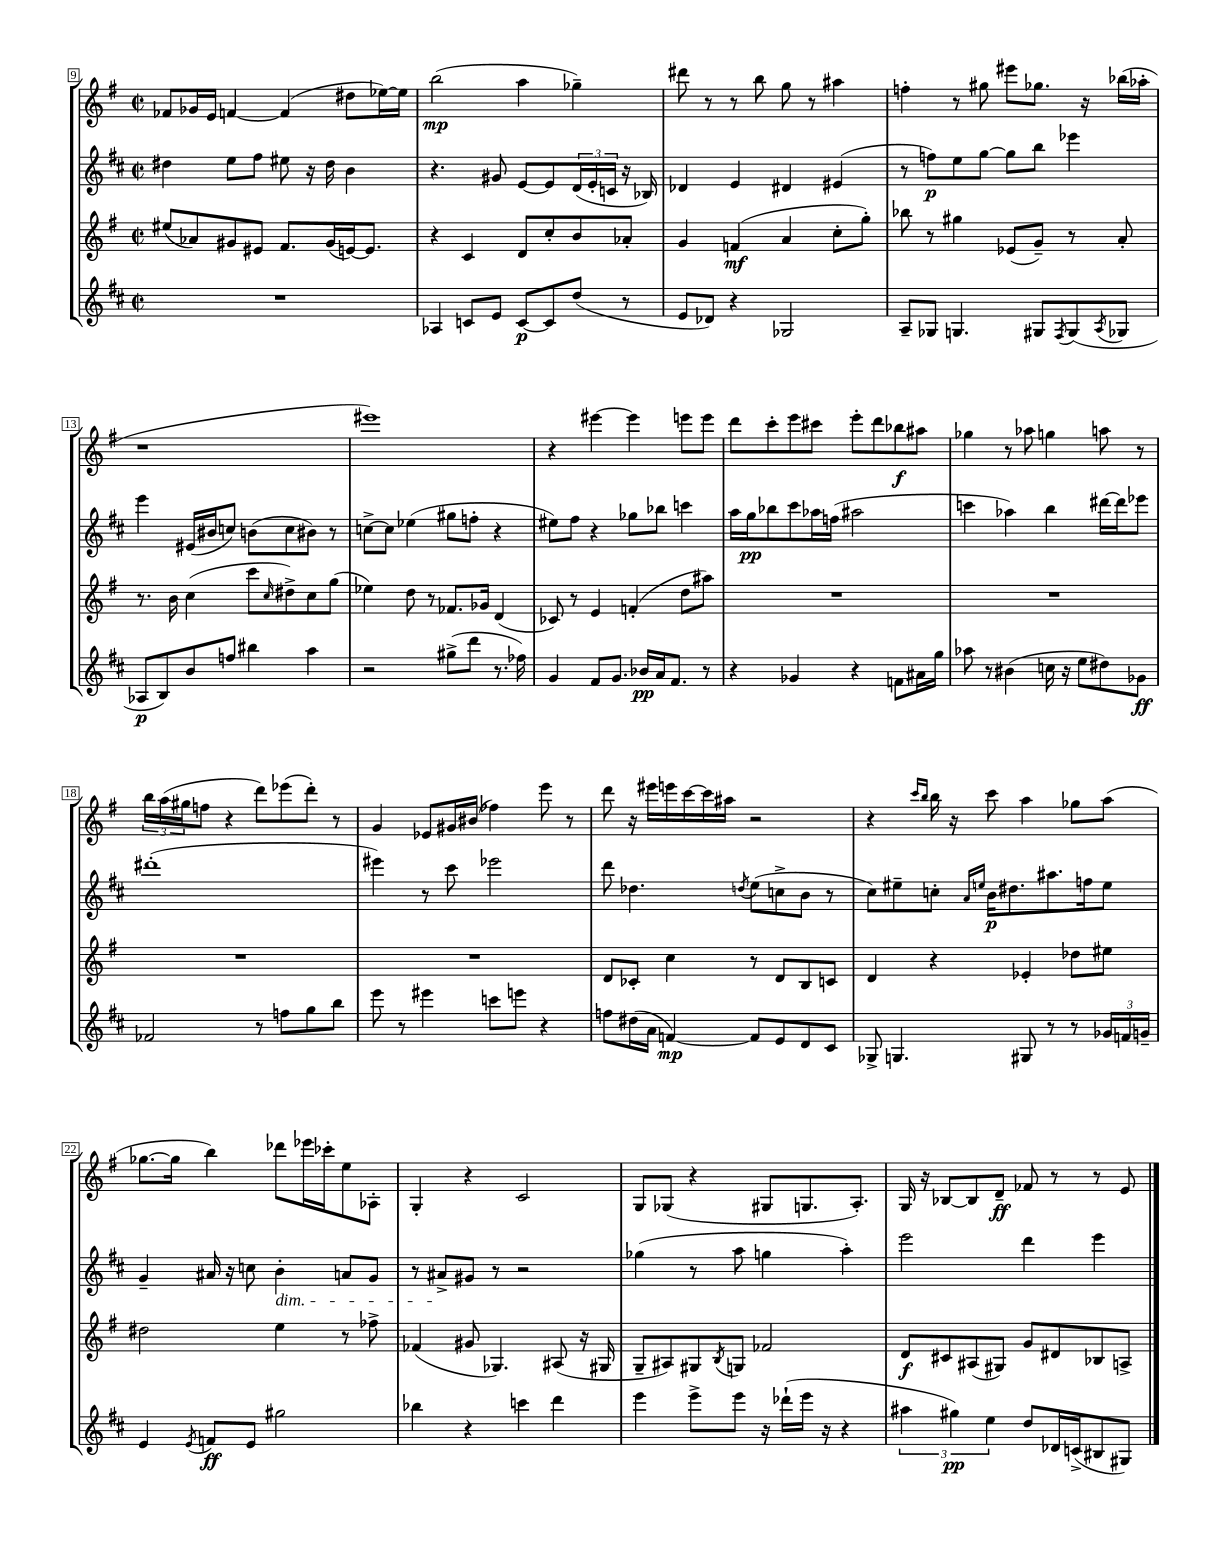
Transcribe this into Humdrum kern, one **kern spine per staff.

**kern	**dynam	**kern	**dynam	**kern	**dynam	**kern	**dynam
*part4	*part4	*part3	*part3	*part2	*part2	*part1	*part1
*staff4	*staff4	*staff3	*staff3	*staff2	*staff2	*staff1	*staff1
*clefG2	*	*clefG2	*	*clefG2	*	*clefG2	*
*k[f#c#]	*	*k[f#]	*	*k[f#c#]	*	*k[f#]	*
*M2/2	*	*M2/2	*	*M2/2	*	*M2/2	*
*met(c|)	*	*met(c|)	*	*met(c|)	*	*met(c|)	*
=9	=9	=9	=9	=9	=9	=9	=9
1r	.	(8ee#X/L	.	4dd#X\	.	8f-X/L	.
.	.	8a-X/)	.	.	.	16g-X/L	.
.	.	.	.	.	.	16e/JJ	.
.	.	8g#X/	.	8ee\L	.	[4fn/	.
.	.	8e#X/J	.	8ff#\J	.	.	.
.	.	8.f#/L	.	8ee#X\	.	(4f/]	.
.	.	.	.	16r	.	.	.
.	.	(16g#/L	.	16dd#\	.	.	.
.	.	[16en/J)	.	4b\	.	8dd#X\L	.
.	.	8.e/J]	.	.	.	.	.
.	.	.	.	.	.	[16ee-X\L)	.
.	.	.	.	.	.	16ee-\JJ]	.
=10	=10	=10	=10	=10	=10	=10	=10
4A-X/	.	4r	.	4.r	.	(2bb\	mp
8cn/L	.	4c/	.	.	.	.	.
8e/J	.	.	.	8g#X/	.	.	.
[8c/L	p	8d/L	.	[8e/L	.	4aa\	.
8c/]	.	8cc'/	.	8e/]	.	.	.
(8dd/J	.	8b/	.	(24d/L	.	4gg-X~\)	.
.	.	.	.	24e'/	.	.	.
.	.	.	.	24cn/JJ	.	.	.
8r	.	8a-X'/J	.	16r	.	.	.
.	.	.	.	16B-X/)	.	.	.
=11	=11	=11	=11	=11	=11	=11	=11
8e/L	.	4g/	.	4d-X/	.	8ddd#X\	.
8d-X/J)	.	.	.	.	.	8r	.
4r	.	(4fn/	mf	4e/	.	8r	.
.	.	.	.	.	.	8bb\	.
2G-X/	.	4a/	.	4d#X/	.	8gg\	.
.	.	.	.	.	.	8r	.
.	.	8cc'\L	.	(4e#X/	.	4aa#X\	.
.	.	8gg'\J)	.	.	.	.	.
=12	=12	=12	=12	=12	=12	=12	=12
8A~/L	.	8bb-X\	.	8r	.	4ffn'\	.
8G-X/J	.	8r	.	8ffn\L)	p	.	.
4.Gn/	.	4gg#X\	.	8ee\	.	8r	.
.	.	.	.	[8gg\J	.	8gg#X\	.
.	.	(8e-X/L	.	8gg\L]	.	8eee#X\L	.
8G#X/L	.	8g~/J)	.	8bb\J	.	8.gg-X\J	.
8qF#/	.	.	.	.	.	.	.
(8G#/	.	8r	.	4eee-X\	.	.	.
.	.	.	.	.	.	16r	.
8qA/	.	.	.	.	.	.	.
8G-X/J	.	8a'/	.	.	.	(16bb-X\LL	.
.	.	.	.	.	.	16aa-X'\JJ	.
!!LO:LB:g=z
=13	=13	=13	=13	=13	=13	=13	=13
8A-X/L	p	8.r	.	4eee\	.	1r	.
8B/)	.	.	.	.	.	.	.
.	.	16b\	.	.	.	.	.
8b/	.	(4cc\	.	(16e#X/LL	.	.	.
.	.	.	.	16b#X/J	.	.	.
8ffn/J	.	.	.	8ccn/J)	.	.	.
4bb#X\	.	8ccc\L	.	(8bn\L	.	.	.
.	.	16qqcc/	.	.	.	.	.
.	.	8dd#X^\)	.	8cc\	.	.	.
4aa\	.	8cc\	.	8b#X\J)	.	.	.
.	.	(8gg\J	.	8r	.	.	.
=14	=14	=14	=14	=14	=14	=14	=14
2r	.	4ee-X\)	.	[8ccn^\L	.	1eee#X)	.
.	.	.	.	8cc\J]	.	.	.
.	.	8dd\	.	(4ee-X\	.	.	.
.	.	8r	.	.	.	.	.
(8gg#X^\L	.	8.f-X/L	.	8gg#X\L	.	.	.
8ddd\J	.	.	.	8ffn'\J	.	.	.
.	.	16g-X/Jk	.	.	.	.	.
8.r	.	(4d/	.	4r	.	.	.
16ff-X\)	.	.	.	.	.	.	.
=15	=15	=15	=15	=15	=15	=15	=15
4g/	.	8c-X/)	.	8ee#X\L)	.	4r	.
.	.	8r	.	8ff#\J	.	.	.
8f#/L	.	4e/	.	4r	.	[4eee#X\	.
8.g/J	.	.	.	.	.	.	.
.	.	(4fn'/	.	8gg-X\L	.	4eee#\]	.
16b-X/LL	pp	.	.	.	.	.	.
16a/J	.	.	.	8bb-X\J	.	.	.
8.f#/J	.	.	.	.	.	.	.
.	.	8dd\L	.	4cccn\	.	8eeen\L	.
8r	.	8aa#X\J)	.	.	.	8eee\J	.
=16	=16	=16	=16	=16	=16	=16	=16
4r	.	1r	.	16aa\LL	.	8ddd\L	.
.	.	.	.	16gg\J	pp	.	.
.	.	.	.	8bb-X\	.	8ccc'\	.
4g-X/	.	.	.	8ccc#\	.	8eee\	.
.	.	.	.	16aa-X\L	.	8ccc#X\J	.
.	.	.	.	(16ffn\JJ	.	.	.
4r	.	.	.	2aa#X\	.	8eee'\L	.
.	.	.	.	.	.	8ddd\	.
8fn\L	.	.	.	.	.	8bb-X\	f
16a#X\L	.	.	.	.	.	8aa#X\J	.
16gg\JJ	.	.	.	.	.	.	.
=17	=17	=17	=17	=17	=17	=17	=17
8aa-X\	.	1r	.	4cccn\	.	4gg-X\	.
8r	.	.	.	.	.	.	.
(4b#X\	.	.	.	4aa-X\)	.	8r	.
.	.	.	.	.	.	8aa-X\	.
16ccn\	.	.	.	4bb\	.	4ggn\	.
16r	.	.	.	.	.	.	.
8ee\L	.	.	.	.	.	.	.
8dd#X\)	.	.	.	[16ddd#X\LL	.	8aan\	.
.	.	.	.	16ddd#\J]	.	.	.
8g-X\J	ff	.	.	8eee-X\J	.	8r	.
!!LO:LB:g=z
=18	=18	=18	=18	=18	=18	=18	=18
2f-X/	.	1r	.	(1ddd#X'	.	24bb\LL	.
.	.	.	.	.	.	(24aa\	.
.	.	.	.	.	.	24gg#X\J	.
.	.	.	.	.	.	8ffn\J	.
.	.	.	.	.	.	4r	.
8r	.	.	.	.	.	8ddd\L)	.
8ffn\L	.	.	.	.	.	(8eee-X\	.
8gg\	.	.	.	.	.	8ddd'\J)	.
8bb\J	.	.	.	.	.	8r	.
=19	=19	=19	=19	=19	=19	=19	=19
8eee\	.	1r	.	4eee#X\)	.	4g/	.
8r	.	.	.	.	.	.	.
4eee#X\	.	.	.	8r	.	8e-X/L	.
.	.	.	.	8ccc#\	.	16g#X/L	.
.	.	.	.	.	.	(16b#X/JJ	.
8cccn\L	.	.	.	2eee-X\	.	4ff-X\)	.
8eeen\J	.	.	.	.	.	.	.
4r	.	.	.	.	.	8eee\	.
.	.	.	.	.	.	8r	.
=20	=20	=20	=20	=20	=20	=20	=20
8ffn\L	.	8d/L	.	8ddd\	.	8ddd\	.
(16dd#X\L	.	8c-X'/J	.	4.dd-X\	.	16r	.
16a\JJ	.	.	.	.	.	16eee#X\LL	.
[4fn/)	mp	4cc\	.	.	.	16eeen\	.
.	.	.	.	.	.	[16ccc\	.
.	.	.	.	.	.	16ccc\]	.
.	.	.	.	.	.	16aa#X\JJ	.
.	.	.	.	8qddn/	.	.	.
8f/L]	.	8r	.	(8ee\L	.	2r	.
8e/	.	8d/L	.	8ccn^\	.	.	.
8d/	.	8B/	.	8b\J	.	.	.
8c#/J	.	8cn/J	.	8r	.	.	.
=21	=21	=21	=21	=21	=21	=21	=21
8G-X^/	.	4d/	.	8cc#\L)	.	4r	.
4.Gn/	.	.	.	8ee#X~\	.	.	.
.	.	.	.	.	.	16qqccc/LL	.
.	.	.	.	.	.	16qqbb/JJ	.
.	.	4r	.	8ccn'\J	.	16bb\	.
.	.	.	.	.	.	16r	.
.	.	.	.	16qqa/LL	.	.	.
.	.	.	.	16qqeen/JJ	.	.	.
.	.	.	.	16b\KL	p	8ccc\	.
.	.	.	.	8.dd#X\	.	.	.
8G#X/	.	4e-X'/	.	.	.	4aa\	.
8r	.	.	.	8.aa#X\	.	.	.
8r	.	8dd-X\L	.	.	.	8gg-X\L	.
.	.	.	.	16ffn\k	.	.	.
24g-X/LL	.	8ee#X\J	.	8ee\J	.	(8aa\J	.
24fn/	.	.	.	.	.	.	.
24gn~/JJ	.	.	.	.	.	.	.
!!LO:LB:g=z
=22	=22	=22	=22	=22	=22	=22	=22
4e/	.	2dd#X\	.	4g~/	.	[8.gg-X\L	.
.	.	.	.	.	.	16gg-\Jk]	.
8qe/	.	.	.	.	.	.	.
8fn/L	ff	.	.	16a#X/	.	4bb\)	.
.	.	.	.	16r	.	.	.
8e/J	.	.	.	8ccn\	.	.	.
!	!	!	!	!LO:TX:b:i:t=dim.	!	!	!
2gg#X\	.	4ee\	.	4b'\	.	8ddd-X\L	.
.	.	.	.	.	.	16eee-X\L	.
.	.	.	.	.	.	16ccc-X'\J	.
.	.	8r	.	8an/L	.	8ee\	.
.	.	8ff-X^\	.	8g/J	.	8A-X'\J	.
=23	=23	=23	=23	=23	=23	=23	=23
4bb-X\	.	(4f-X/	.	8r	.	4G'/	.
.	.	.	.	8a#X^/L	.	.	.
4r	.	8g#X/	.	8g#X/J	.	4r	.
.	.	4.G-X/)	.	8r	.	.	.
4cccn\	.	.	.	2r	.	2c/	.
4ddd\	.	(8A#X/	.	.	.	.	.
.	.	16r	.	.	.	.	.
.	.	16G#X/	.	.	.	.	.
=24	=24	=24	=24	=24	=24	=24	=24
4eee\	.	8G~/L	.	(4gg-X\	.	8G/L	.
.	.	8A#X/)	.	.	.	(8G-X/J	.
8eee^\L	.	8G#X/	.	8r	.	4r	.
.	.	8qB/	.	.	.	.	.
8eee\J	.	8Gn/J	.	8aa\	.	.	.
16r	.	2f-X/	.	4ggn\	.	8G#X/L	.
(16ddd-X`\LL	.	.	.	.	.	.	.
16eee\JJ	.	.	.	.	.	8.Gn/	.
16r	.	.	.	.	.	.	.
4r	.	.	.	4aa'\)	.	.	.
.	.	.	.	.	.	8.A'/J)	.
=25	=25	=25	=25	=25	=25	=25	=25
6aa#X\	.	8d/L	f	2eee\	.	16G/	.
.	.	.	.	.	.	16r	.
.	.	8c#X/	.	.	.	[8B-X/L	.
6gg#X\)	pp	.	.	.	.	.	.
.	.	(8A#X/	.	.	.	8B-/]	.
6ee\	.	.	.	.	.	.	.
.	.	8G#X/J)	.	.	.	8d~/J	ff
8dd/L	.	8g/L	.	4ddd\	.	8f-X/	.
16d-X/L	.	8d#X/	.	.	.	8r	.
(16cn^/J	.	.	.	.	.	.	.
8B#X/	.	8B-X/	.	4eee\	.	8r	.
8G#X/J)	.	8An^/J	.	.	.	8e/	.
==	==	==	==	==	==	==	==
*-	*-	*-	*-	*-	*-	*-	*-
